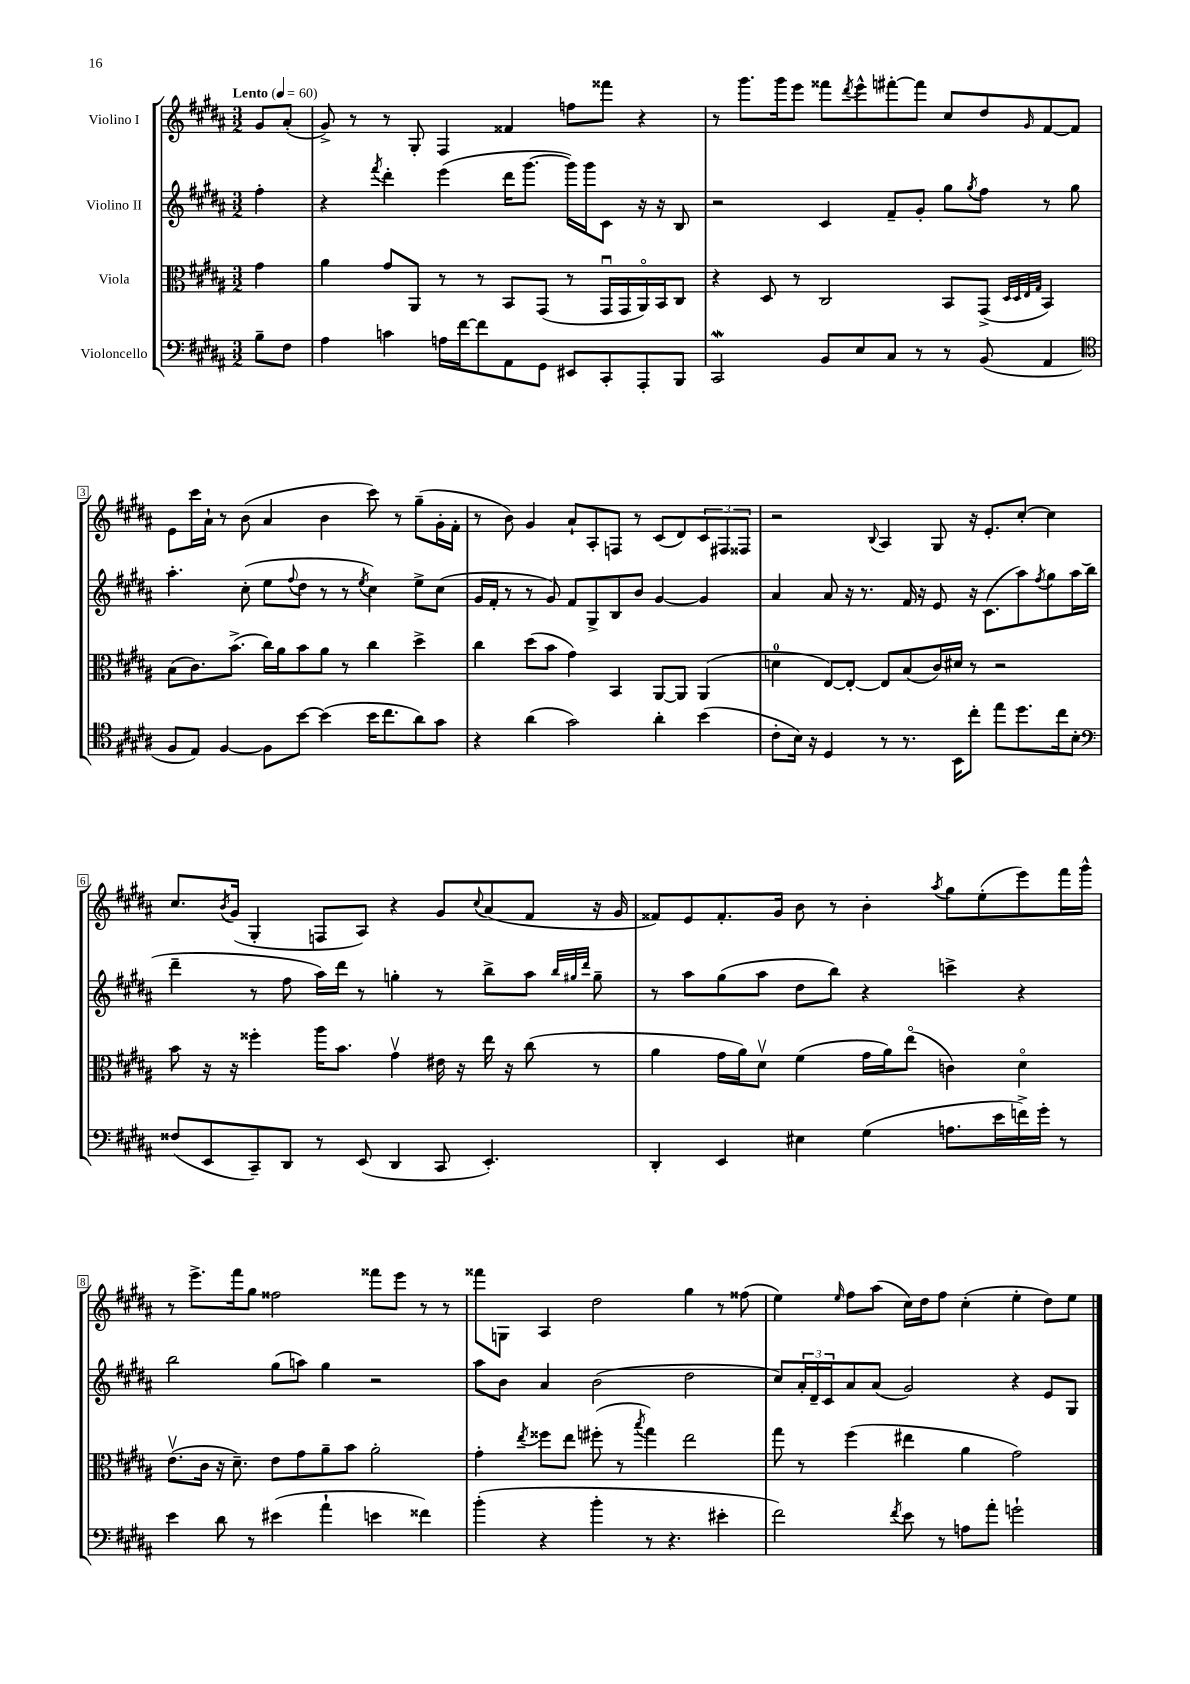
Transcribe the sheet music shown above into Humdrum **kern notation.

**kern	**kern	**kern	**kern
*part4	*part3	*part2	*part1
*staff4	*staff3	*staff2	*staff1
*I"Violoncello	*I"Viola	*I"Violino II	*I"Violino I
*clefF4	*clefC3	*clefG2	*clefG2
*k[f#c#g#d#a#]	*k[f#c#g#d#a#]	*k[f#c#g#d#a#]	*k[f#c#g#d#a#]
*M3/2	*M3/2	*M3/2	*M3/2
*MM60	*MM60	*MM60	*MM60
=	=	=	=
!	!	!	!LO:TX:a:B:t=Lento
8B~\L	4g#\	4ff#'\	8g#/L
8F#\J	.	.	(8a#'/J
=1	=1	=1	=1
4A#\	4a#\	4r	8g#^/)
.	.	.	8r
.	.	8qfff#/	.
4cn\	8g#/L	4ddd#'\	8r
.	8AA#/J	.	8G#'/
16An\LL	8r	(4eee\	4F#/
[16f#\J	.	.	.
8f#\]	8r	.	.
8AA#\	8BB/L	16ddd#\KL	4f##X/
.	.	[8.ggg#\J	.
8GG#\J	(8GG#/J	.	.
8EE#X/L	8r	16ggg#\LL])	8ffn\L
.	.	16ggg#\J	.
8CC#'/	16GG#u/LL	8c#\J	8fff##X\J
.	16GG#/	.	.
8AAA#'/	16AA#/)	16r	4r
.	16BB/J	16r	.
8BBB/J	8C#/J	8B/	.
=2	=2	=2	=2
2CC#W/	4r	2r	8r
.	.	.	8.ggg#\L
.	8D#/	.	.
.	.	.	16ggg#\k
.	8r	.	8eee\J
8BB/L	2C#/	4c#/	8fff##X\L
.	.	.	8qddd#/
8E/	.	.	8eee^^\
8C#/J	.	8f#~/L	[8fff#X'\
8r	.	8g#'/J	8fff#\J]
8r	8BB/L	8gg#\L	8cc#/L
.	.	8qgg#/	.
(8BB/	(8GG#^/J	8ff#\J	8dd#/
.	32qqD#/LLL	.	.
.	32qqD#/	.	.
.	32qqE/	.	.
.	32qqG#/JJJ	.	16qqg#/
4AA#/	4BB/)	8r	[8f#/
.	.	8gg#\	8f#/J]
!!LO:LB:g=z
=3	=3	=3	=3
*clefC4	*	*	*
8F#/L	(8B\L	4.aa#'\	8e\L
8E/J)	8.c#\)	.	16ccc#\L
.	.	.	16a#`\JJ
[4F#/	.	.	8r
.	(8.b^\J	.	.
.	.	(8cc#'\	(8b\
8F#\L]	16cc#\LL)	8ee\L	4a#/
.	16a#\J	.	.
.	.	8qqff#/	.
[8b\J	8b\	8dd#\J	.
(4b\]	8a#\J	8r	4b\
.	8r	8r	.
.	.	8qee/	.
16b\KL	4cc#\	4cc#\)	8ccc#\)
8.cc#\	.	.	.
.	.	.	8r
8a#\)	4dd#^\	8ee^\L	(8gg#~\L
8g#\J	.	(8cc#\J	16g#'\L
.	.	.	16f#'\JJ
=4	=4	=4	=4
4r	4cc#\	16g#/LL	8r
.	.	16f#'/JJ	.
.	.	8r	8b\)
(4a#\	(8dd#\L	8r	4g#/
.	8b\J	8g#/)	.
2g#\)	4g#\)	8f#/L	8a#`/L
.	.	8G#^/	8A#'/
.	4BB/	8B/	8Fn/J
.	.	8b/J	8r
4a#'\	[8AA#/L	[4g#/	(8c#/L
.	8AA#/J]	.	8d#/)
(4b\	(4AA#/	4g#/]	12c#/
.	.	.	12F#X/
.	.	.	12F##X/J
=5	=5	=5	=5
8c#'\L	4dn\	4a#/	2r
16B\Jk)	.	.	.
16r	.	.	.
4D#/	[8E/L)	8a#/	.
.	8E'/J_	16r	.
.	.	8.r	.
.	.	.	8qqB/
8r	8E/L]	.	4A#/
8.r	(8B/	16f#/	.
.	.	16r	.
.	16c#/L)	8e/	8G#/
16BB\KL	16d#X/JJ	.	.
8cc#'\J	8r	16r	16r
.	.	(8.c#\L	8.e'/L
8ee\L	2r	.	.
8.dd#\	.	8aa#\)	[8cc#'/J
.	.	8qff#/	.
.	.	8gg#\	4cc#\]
16cc#\k	.	.	.
8B'\J	.	16aa#\L	.
.	.	(16bb\JJ	.
!!LO:LB:g=z
=6	=6	=6	=6
*clefF4	*	*	*
(8F##X/L	8b\	4ddd#~\	8.cc#/L
8EE/	16r	.	.
.	.	.	8qb/
.	16r	.	(16g#/Jk
8CC#~/)	4ff##X'\	8r	4G#'/
8DD#/J	.	8ff#\	.
8r	16aa#\KL	16aa#\LL)	8Fn/L
.	8.b\J	16ddd#\JJ	.
(8EE/	.	8r	8A#/J)
4DD#/	4g#v\	4ggn'\	4r
8CC#/	16e#X\	8r	8g#/L
.	16r	.	.
.	.	.	8qqcc#/
4.EE'/)	16ee\	8bb^\L	(8a#/
.	16r	.	.
.	(8cc#\	8aa#\J	8f#/J
.	.	32qqbb/LLL	.
.	.	32qqgg#X/	.
.	.	32qqddd#/JJJ	.
.	8r	8gg#~\	16r
.	.	.	16g#/
=7	=7	=7	=7
4DD#'/	4a#\	8r	8f##X/L)
.	.	8aa#\L	8e/
4EE/	16g#\LL	(8gg#\	8.f##'/
.	16a#\J)	.	.
.	8d#v\J	8aa#\J	.
.	.	.	16g#/Jk
4E#X\	(4f#\	8dd#\L	8b\
.	.	8bb\J)	8r
(4G#\	16g#\LL	4r	4b'\
.	16a#\J)	.	.
.	(8ee\J	.	.
.	.	.	8qaa#/
8.An\L	4cn\)	4cccn^\	8gg#\L
.	.	.	(8ee'\
16e\L	.	.	.
16fn^\)	4d#\	4r	8eee\)
16g#'\JJ	.	.	.
8r	.	.	16fff#\L
.	.	.	16ggg#^^\JJ
!!LO:LB:g=z
=8	=8	=8	=8
4e\	(8.ev\L	2bb\	8r
.	.	.	8.eee^\L
.	16c#\Jk	.	.
8d#\	16r	.	.
.	8.d#~\)	.	16fff#\k
8r	.	.	8gg#\J
(4e#X\	8e\L	(8gg#\L	2ff##X\
.	8g#\	8aan\J)	.
4a#`\	8a#~\	4gg#\	.
.	8b\J	.	.
4en\	2a#'\	2r	8fff##X\L
.	.	.	8eee\J
4f##X\)	.	.	8r
.	.	.	8r
=9	=9	=9	=9
(4b'\	4g#'\	8aa#\L	8fff##X\L
.	.	8b\J	8Gn\J
.	8qee/	.	.
4r	8ff##X\L	4a#/	4A#/
.	8ee\J	.	.
4b'\	(8ff#X'\	(2b\	2dd#\
.	8r	.	.
.	8qbb/	.	.
8r	4gg#\)	.	.
4.r	.	.	.
.	2ee\	2dd#\	4gg#\
4e#X'\	.	.	8r
.	.	.	(8ff##X\
=10	=10	=10	=10
2f#\)	8gg#\	8cc#/L)	4ee\)
.	8r	24a#'/L	.
.	.	24d#~/	.
.	.	24c#/J	.
.	.	.	16qqee/
.	(4ff#\	8a#/	8ff#\L
.	.	(8a#/J	(8aa#\J
8qf#/	.	.	.
8e\	4ee#X\	2g#/)	16cc#\LL)
.	.	.	16dd#\J
8r	.	.	8ff#\J
8An\L	4a#\	.	(4cc#'\
8a#'\J	.	.	.
2gn`\	2g#\)	4r	4ee'\
.	.	8e/L	8dd#\L)
.	.	8G#/J	8ee\J
==	==	==	==
*-	*-	*-	*-
